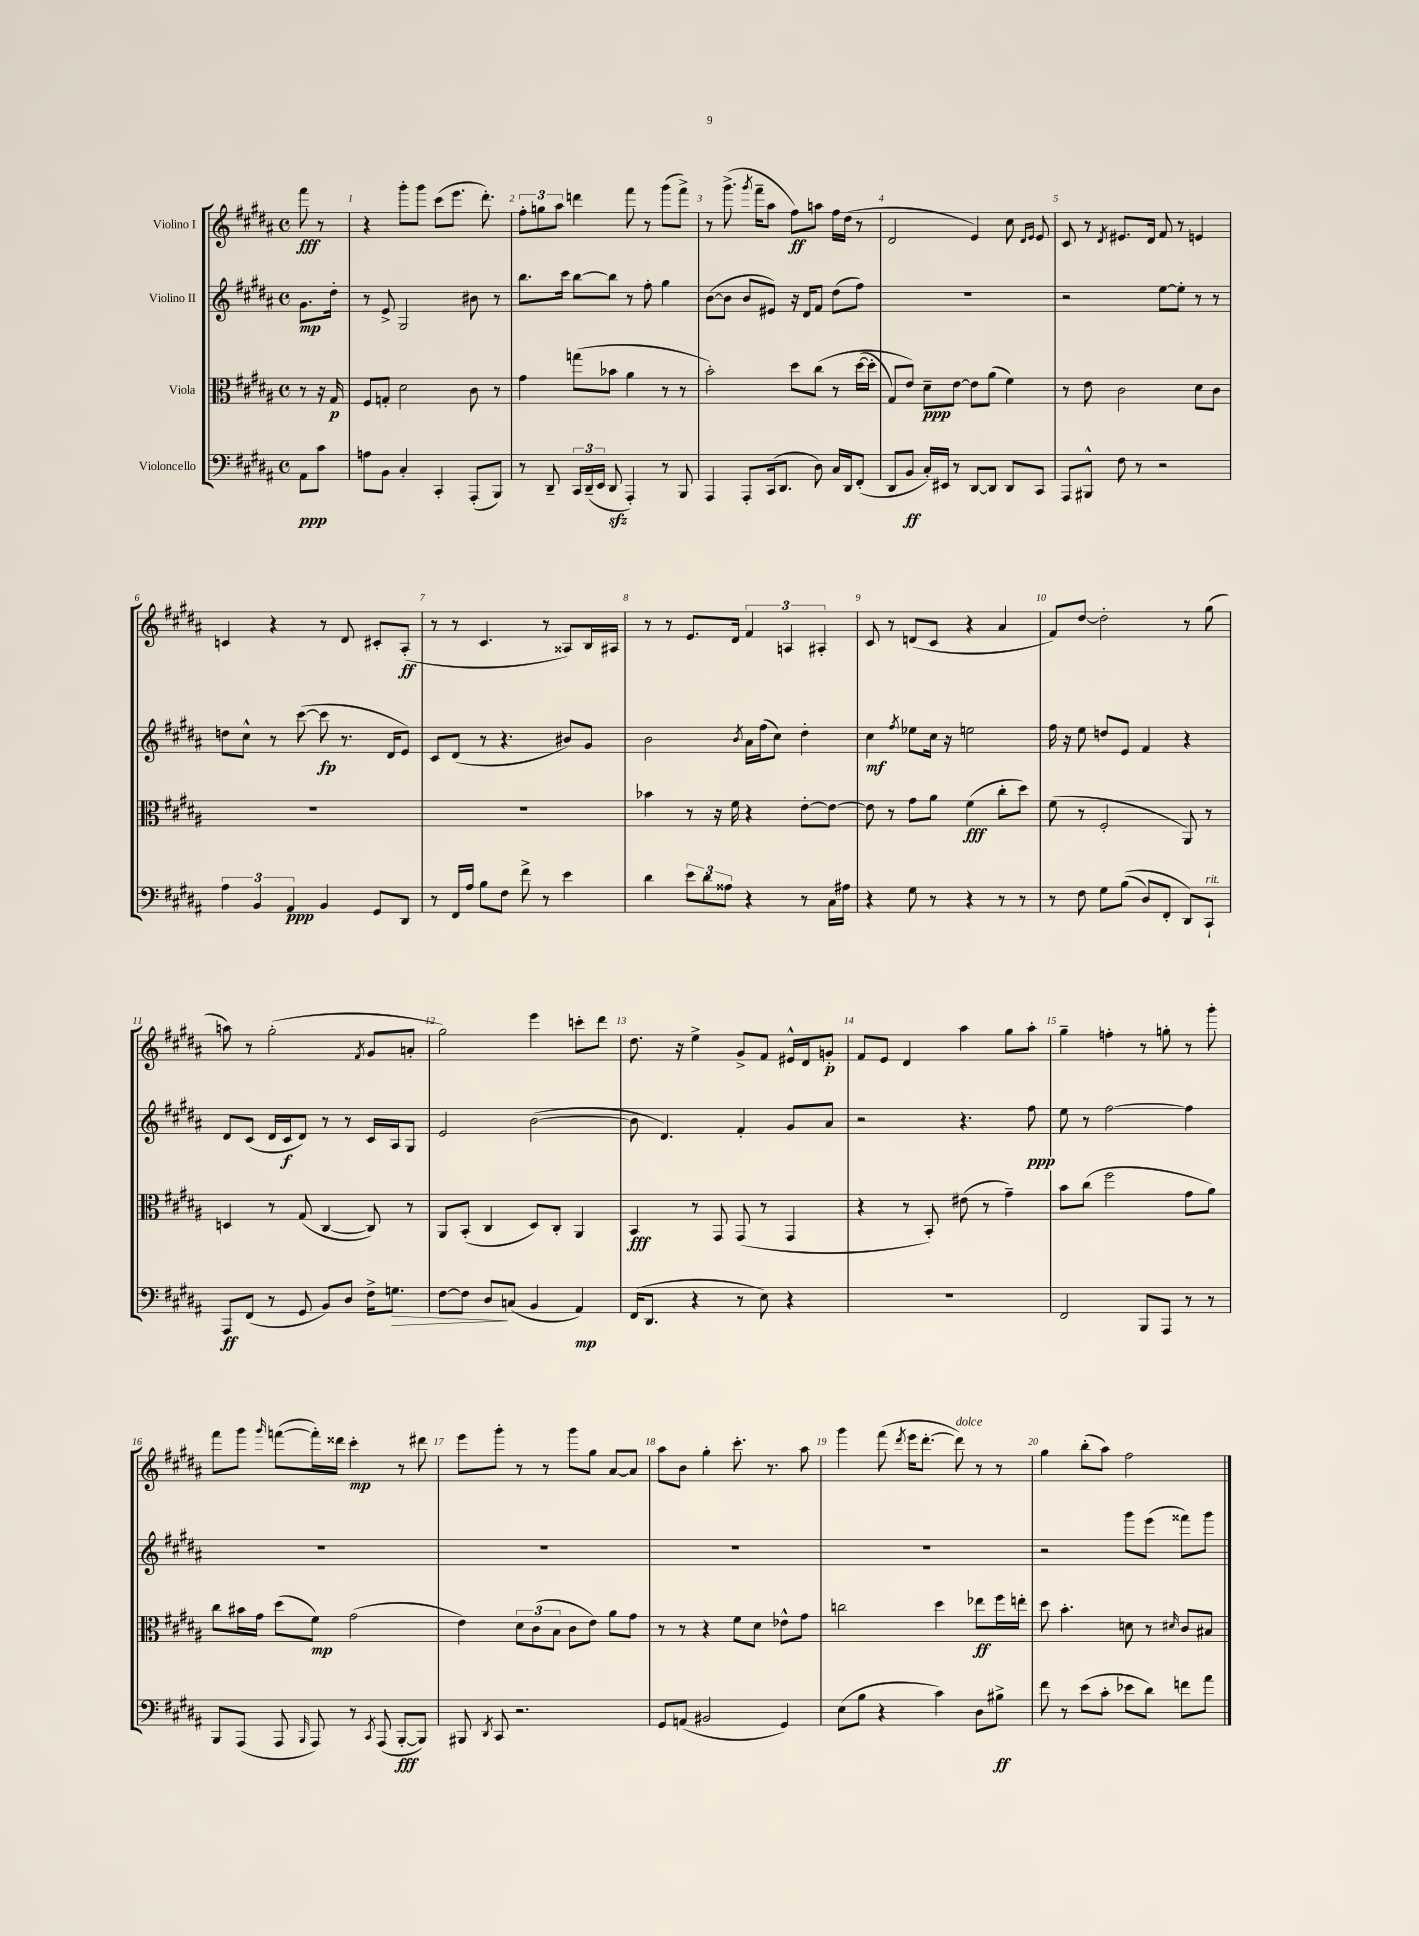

**kern	**kern	**kern	**kern
*staff4	*staff3	*staff2	*staff1
*clefF4	*clefC3	*clefG2	*clefG2
*k[f#c#g#d#a#]	*k[f#c#g#d#a#]	*k[f#c#g#d#a#]	*k[f#c#g#d#a#]
*M4/4	*M4/4	*M4/4	*M4/4
*met(c)	*met(c)	*met(c)	*met(c)
8AA#	8r	8.g#	8fff#
8c#	16r	.	8r
.	16G#	16dd#'	.
=	=	=	=
8A	8F#	8r	4r
8BB	8G'	8e^	.
4C#'	2d#	2G#	8ggg#'
.	.	.	8ggg#
4CC#'	.	.	(8ccc#
.	.	.	8.eee
(8AAA#'	8c#	8b#	.
.	.	.	8.ddd#')
8BBB)	8r	8r	.
=	=	=	=
8r	4g#	8.bb	12ff#'
.	.	.	12gg
8DD#~	.	.	.
.	.	.	12aa#
.	.	16ccc#	.
24CC#	(8gg	[8bb	4ddd
(24DD#~	.	.	.
24EE	.	.	.
8DD#	8b-	8bb]	.
4AAA#')	4a#	8r	8fff#
.	.	8ff#'	8r
8r	8r	4gg#	(8ggg#
8BBB	8r	.	8fff#^)
=	=	=	=
4AAA#	2b')	([8b	8r
.	.	8b]	(8.ggg#^
8AAA#'	.	8b	.
.	.	.	8qggg#
.	.	.	16fff#~
(16CC#	.	8e#)	8aa#
8.DD#	.	.	.
.	8dd#	16r	8ff#)
.	.	16d#	.
8D#)	&(8cc#	8f#	8aa
16C#	8r	(8dd#	16ff#
16DD#	.	.	(16dd#
(8FF#'	([16dd#	8ff#)	8r
.	16dd#']	.	.
=	=	=	=
8DD#	8G#)	1r	2d#
8BB	8e&)	.	.
16C#')	8d#~	.	.
16EE#	.	.	.
8r	[8e	.	.
[8DD#	8e]	.	4e)
8DD#]	(8a#	.	.
8DD#	4f#)	.	8cc#
.	.	.	16qqd#
.	.	.	16qqe
8CC#	.	.	8e
=	=	=	=
8AAA#	8r	2r	8c#
8BBB#^^	8e	.	8r
.	.	.	8qd#
8F#	2c#	.	8.e#
8r	.	.	.
.	.	.	16d#
2r	.	[8ee	8f#
.	.	8ee']	8r
.	8d#	8r	4e
.	8c#	8r	.
=	=	=	=
6A#	1r	8dd	4c
.	.	8cc#^^	.
6BB	.	.	.
.	.	8r	4r
6AA#	.	.	.
.	.	([8ccc#	.
4BB	.	8ccc#]	8r
.	.	8.r	8d#
8GG#	.	.	8c#'
.	.	16d#	.
8DD#	.	8e)	(8A#'
=	=	=	=
8r	1r	8c#	8r
16FF#	.	(8d#	8r
16A#	.	.	.
8B	.	8r	4.c#
8F#	.	4.r	.
8f#^	.	.	.
8r	.	.	8r
4e	.	8b#)	8A##)
.	.	8g#	16B
.	.	.	16A#
=	=	=	=
4d#	4b-	2b	8r
.	.	.	8r
12e	8r	.	8.e
12d#	.	.	.
.	16r	.	.
12A##	.	.	.
.	16f#	.	16d#
.	.	8qb	.
4r	4r	16a#	6f#
.	.	(16ff#	.
.	.	8cc#)	.
.	.	.	6A
8r	[8e'	4dd#'	.
.	.	.	6A#'
16C#	8e_	.	.
16A#	.	.	.
=	=	=	=
4r	8e]	4cc#	8c#
.	8r	.	8r
.	.	8qff#	.
8G#	8g#	8ee-	(8d
8r	8a#	16cc#	8c#
.	.	16r	.
4r	(4f#	2ee	4r
8r	8cc#'	.	4a#
8r	8dd#)	.	.
=	=	=	=
8r	(8f#	16ff#	8f#)
.	.	16r	.
8F#	8r	8ee	[8dd#
8G#	2F#'	8dd	2dd#']
&((8B	.	8e	.
8D#)	.	4f#	.
8FF#'	.	.	.
8DD#&)	8AA#)	4r	8r
8CC#`	8r	.	(8gg#
=	=	=	=
8AAA#	4D	8d#	8aa)
(8FF#	.	(8c#	8r
8r	8r	16d#	(2gg#'
.	.	16c#	.
8GG#	(8G#	8d#)	.
8BB)	[4C#	8r	.
8D#	.	8r	.
.	.	.	8qf#
16F#^	8C#])	16c#	8g#
8.G	.	16A#	.
.	8r	8G#	8a'
=	=	=	=
[8F#	8AA#	2e	2gg#)
8F#]	(8BB'	.	.
8D#	4C#	.	.
(8C	.	.	.
4BB	8D#)	([2b	4eee
.	8C#'	.	.
4AA#)	4AA#	.	8ccc'
.	.	.	8ddd#
=	=	=	=
(16FF#	4BB	8b]	8.dd#
8.DD#	.	.	.
.	.	4.d#)	.
.	.	.	16r
4r	8r	.	4ee^
.	8GG#	.	.
8r	(8GG#	4f#'	8g#^
8E)	8r	.	8f#
4r	4GG#	8g#	16e#^^
.	.	.	16d#
.	.	8a#	8g'
=	=	=	=
1r	4r	2r	8f#
.	.	.	8e
.	8r	.	4d#
.	8BB')	.	.
.	(8e#	4.r	4aa#
.	8r	.	.
.	4g#~)	.	8gg#
.	.	8ff#	8aa#'
=	=	=	=
2FF#	8b	8ee	4gg#~
.	(8cc#	8r	.
.	2ff#	[2ff#	4ff'
8BBB	.	.	8r
8AAA#	.	.	8gg'
8r	8g#	4ff#]	8r
8r	8a#)	.	8ggg#'
=	=	=	=
8BBB	8cc#	1r	8fff#
(8AAA#	16b#	.	8ggg#
.	16g#	.	.
.	.	.	16qqggg#
8AAA#	(8dd#	.	([8fff
16qqBBB	.	.	.
8AAA#)	8f#)	.	16fff'])
.	.	.	16ddd##
8r	(2g#	.	4ccc#'
8qCC#	.	.	.
(8AAA#	.	.	.
[8BBB'	.	.	8r
8BBB])	.	.	8ddd#
=	=	=	=
8BBB#	4e)	1r	8eee
8qDD#	.	.	.
8CC#	.	.	8ggg#'
2.r	12d#	.	8r
.	(12c#	.	.
.	.	.	8r
.	12B	.	.
.	8c#	.	8ggg#
.	8e)	.	8gg#
.	8a#	.	[8a#
.	8g#	.	8a#]
=	=	=	=
8GG#	8r	1r	8aa#
(8AA	8r	.	8b
2BB#	4r	.	4gg#'
.	8f#	.	8.ccc#'
.	8d#	.	.
.	.	.	8.r
4GG#)	8e-^^	.	.
.	8g#	.	8aa#
=	=	=	=
(8E	2cc	1r	4ggg#
8B	.	.	.
4r	.	.	(8fff#
.	.	.	8qddd#
.	.	.	16eee
.	.	.	[8.ddd#'
4c#)	4dd#	.	.
.	.	.	8ddd#])
8D#	8ee-	.	8r
8B#^	16ff#	.	8r
.	16ee'	.	.
=	=	=	=
8f#	8dd#	2r	4gg#
8r	4.b'	.	.
(8e	.	.	(8bb'
8c#'	.	.	8aa#)
8e-	8d	8ggg#	2ff#
8d#)	8r	(8eee	.
.	16qqd#	.	.
8f	8c#	8fff##)	.
8a#	8B#	8ggg#	.
==	==	==	==
*-	*-	*-	*-
